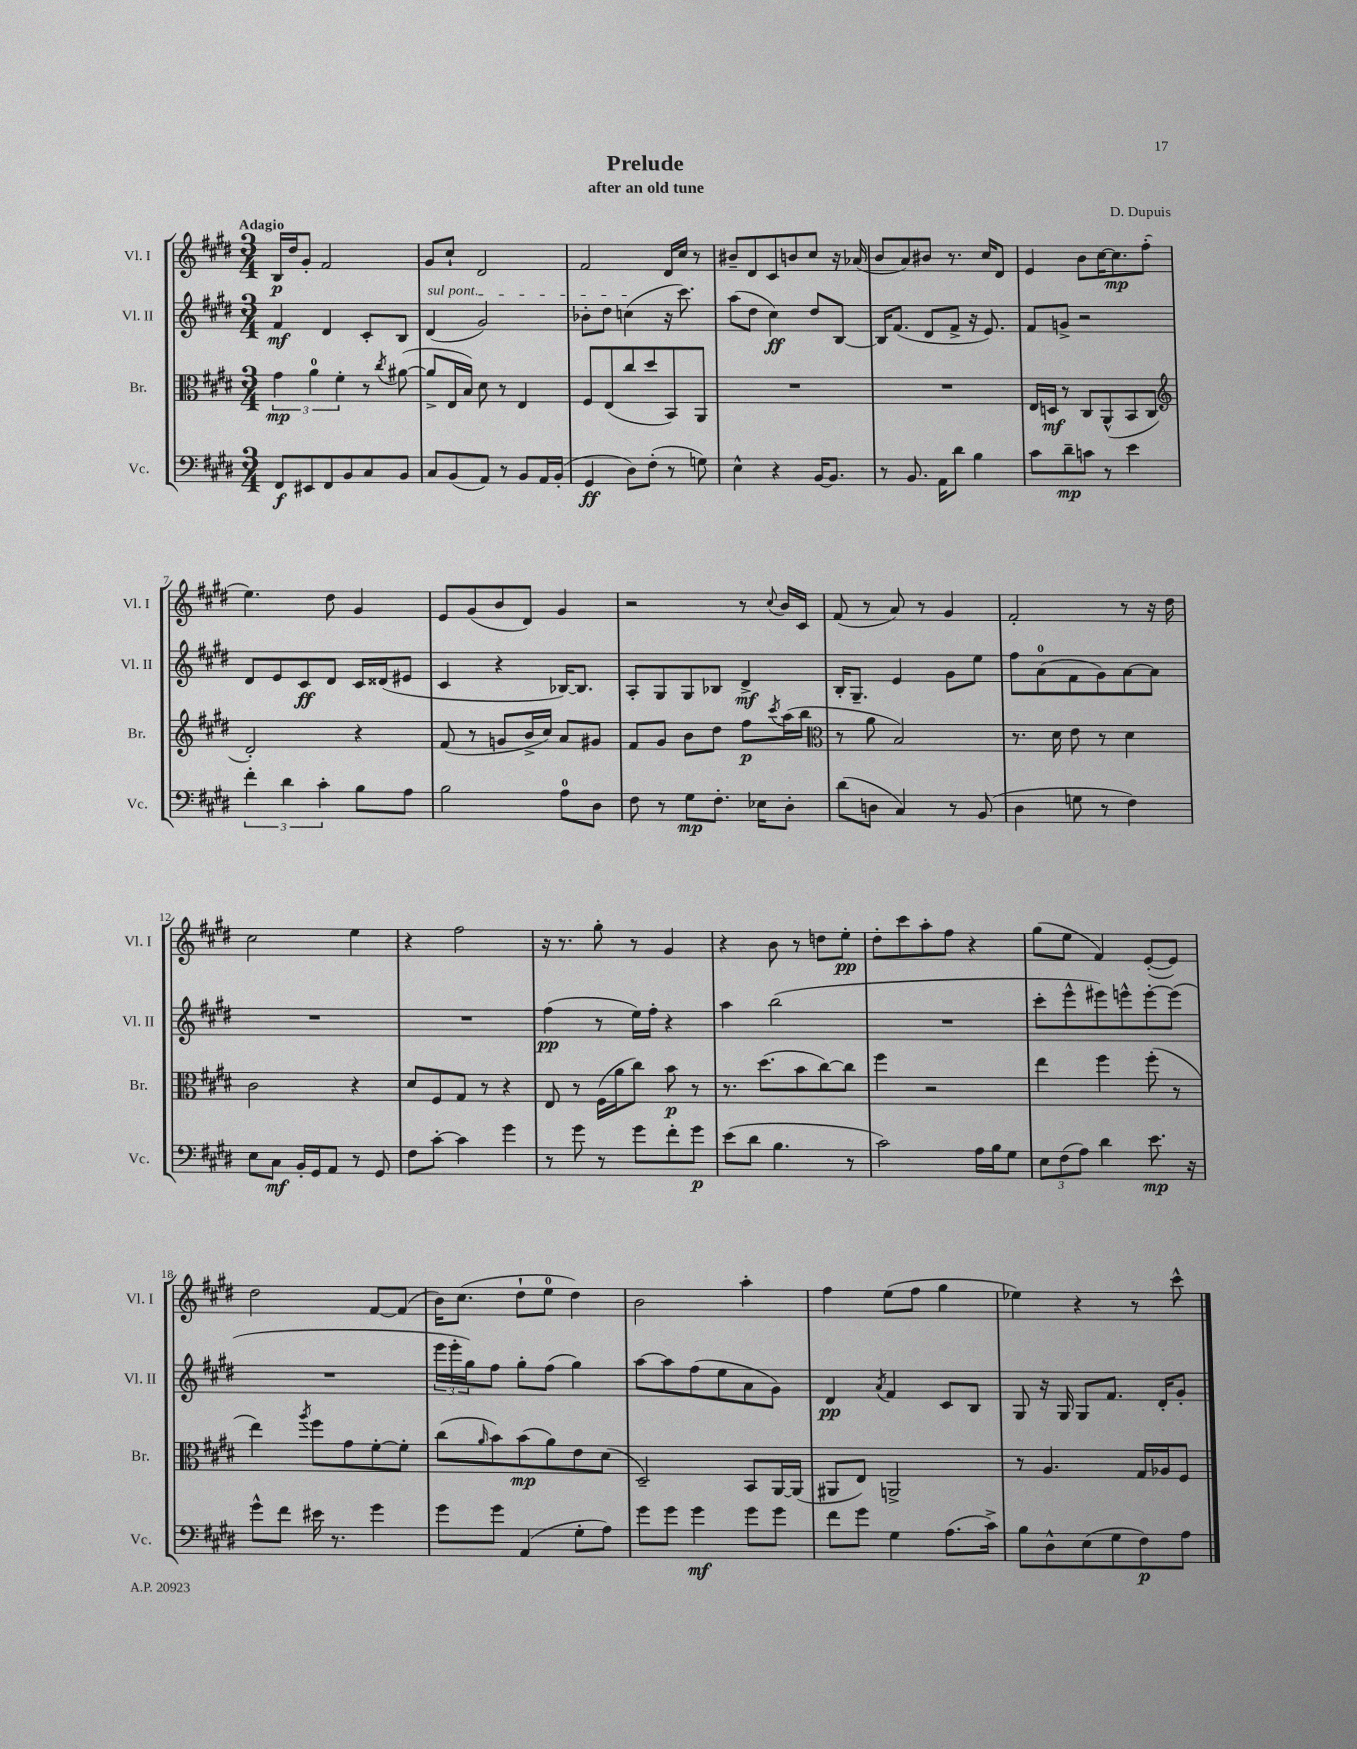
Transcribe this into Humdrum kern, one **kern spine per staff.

**kern	**kern	**kern	**kern
*staff4	*staff3	*staff2	*staff1
*clefF4	*clefC3	*clefG2	*clefG2
*k[f#c#g#d#]	*k[f#c#g#d#]	*k[f#c#g#d#]	*k[f#c#g#d#]
*M3/4	*M3/4	*M3/4	*M3/4
8FF#	6g#	4f#	16B
.	.	.	16dd#
8EE#	.	.	8g#'
.	6a	.	.
8FF#	.	4d#	2f#
.	6f#'	.	.
8BB	.	.	.
8C#	8r	8c#'	.
.	8qcc#	.	.
8BB	([8a#	8B	.
=	=	=	=
8C#	8a#^]	(4d#	8g#
(8BB	16E	.	8cc#`
.	16B)	.	.
8AA)	8d#	2g#)	2d#
8r	8r	.	.
8BB	4E	.	.
16AA	.	.	.
(16BB'	.	.	.
=	=	=	=
4GG#	8F#	8b-'	2f#
.	(8E	8dd#	.
8D#)	8cc#	(4cc	.
(8F#'	8dd#	.	.
8r	8BB)	16r	16d#
.	.	8.ccc#)	16cc#
8G)	8AA	.	8r
=	=	=	=
4E^^	2.r	(8aa	8b#~
.	.	8dd#	8d#
4r	.	4cc#)	8c#
.	.	.	8b
[16BB	.	8dd#	8cc#
8.BB]	.	.	.
.	.	[8B	16r
.	.	.	(16a-
=	=	=	=
8r	2.r	16B]	8b
.	.	(8.f#	.
8.BB	.	.	8a)
.	.	8d#	8b#
16AA	.	.	.
8d#	.	8f#^	8.r
4B	.	16r	.
.	.	8.e)	16cc#
.	.	.	8d#
=	=	=	=
8c#	16E	8f#	4e
.	16D	.	.
8d#~	8r	8g^	.
8c	8C#	2r	8b
8r	(8AA^^	.	[16cc#
.	.	.	8.cc#]
4e	8BB	.	.
.	8C#	.	(8ff#'
=	=	=	=
*	*clefG2	*	*
6f#'	2d#')	8d#	4.ee)
.	.	8e	.
6d#	.	.	.
.	.	8c#	.
6c#'	.	.	.
.	.	8d#	8dd#
8B	4r	16c#	4g#
.	.	(16d##	.
8A	.	8e#	.
=	=	=	=
2B	(8f#	4c#	8e
.	8r	.	(8g#
.	8g	4r	8b
.	16b^	.	8d#)
.	16cc#)	.	.
8A	8a	[16B-)	4g#
.	.	8.B-]	.
8D#	8g#	.	.
=	=	=	=
8F#	8f#	8A'	2r
8r	8g#	8G#	.
8G#	8b	8G#	.
8.F#'	8dd#	8B-	.
.	8ff#	4d#^	8r
16E-	.	.	.
.	8qccc#	.	8qqcc#
8D#'	(16aa	.	16b
.	16bb	.	16c#
=	=	=	=
*	*clefC3	*	*
(8d#	8r	16B'	(8f#
.	.	8.G#~	.
8D	8a	.	8r
4C#)	2B)	4e	8a)
.	.	.	8r
8r	.	8g#	4g#
(8BB	.	8ee	.
=	=	=	=
4D#	8.r	8ff#	2f#'
.	.	(8a	.
.	16d#	.	.
8G	8e	8f#	.
8r	8r	8g#)	.
4F#)	4d#	[8a	8r
.	.	8a]	16r
.	.	.	16dd#
=	=	=	=
8E	2c#	2.r	2cc#
8C#	.	.	.
16BB'	.	.	.
16GG#	.	.	.
8AA	.	.	.
8r	4r	.	4ee
8GG#	.	.	.
=	=	=	=
8F#	8d#	2.r	4r
[8c#'	8F#	.	.
4c#]	8G#	.	2ff#
.	8r	.	.
4g#	4r	.	.
=	=	=	=
8r	8E	(4ff#	16r
.	.	.	8.r
8g#	8r	.	.
8r	(16F#	8r	8gg#'
.	16a	.	.
8g#	8cc#)	16ee)	8r
.	.	16ff#'	.
8f#'	8b	4r	4g#
8g#	8r	.	.
=	=	=	=
(8e	8.r	4aa	4r
8d#	.	.	.
.	(8.dd#	.	.
4.B	.	(2bb	8b
.	8b	.	8r
.	[8cc#)	.	8dd
8r	8cc#]	.	8ee'
=	=	=	=
2c#)	4ff#	2.r	8dd#'
.	.	.	8ccc#
.	2r	.	8aa'
.	.	.	8ff#
16A	.	.	4r
16B	.	.	.
8G#	.	.	.
=	=	=	=
12E	4ee	8ccc#'	(8gg#
(12F#	.	.	.
.	.	8eee^^	8ee
12A)	.	.	.
4d#	4ff#	8eee#)	4f#)
.	.	8eee^^	.
8.e	(8ff#'	[8eee'	([8e'
.	8r	(8eee]	8e])
16r	.	.	.
=	=	=	=
8g#^^	4ee)	2.r	2dd#
8f#	.	.	.
.	8qaa	.	.
16e#	8ff#	.	.
8.r	.	.	.
.	8g#	.	.
4g#	[8f#'	.	[8f#
.	8f#']	.	(8f#]
=	=	=	=
8g#	(8cc#	24eee	16b)
.	.	24eee'	.
.	.	.	(8.cc#
.	.	24gg#)	.
.	16qqa	.	.
8g#	8b)	8ff#	.
(4AA	(8b	8gg#'	8dd#`
.	8a)	(8ff#	8ee
8G#'	8e	4gg#)	4dd#)
8A)	(8d#	.	.
=	=	=	=
8g#	2D#~)	[8aa	2b
8g#	.	8aa]	.
4g#	.	(8ff#	.
.	.	8ee	.
8g#	8BB	8a	4aa'
8g#	[16AA	8g#)	.
.	(16AA]	.	.
=	=	=	=
8f#	8AA#	4d#	4ff#
8g#	8E)	.	.
.	.	8qa	.
4G#	2AA^	4f#	(8ee
.	.	.	8ff#
(8.A	.	8c#	4gg#
.	.	8B	.
16c#^)	.	.	.
=	=	=	=
8B	8r	8G#	4ee-)
8D#^^	4.A	16r	.
.	.	16G#	.
(8E	.	8G#	4r
8G#	.	8.f#	.
8F#)	16G#	.	8r
.	16A-	16d#'	.
8A	8F#	8g#'	8ccc#^^
==	==	==	==
*-	*-	*-	*-
